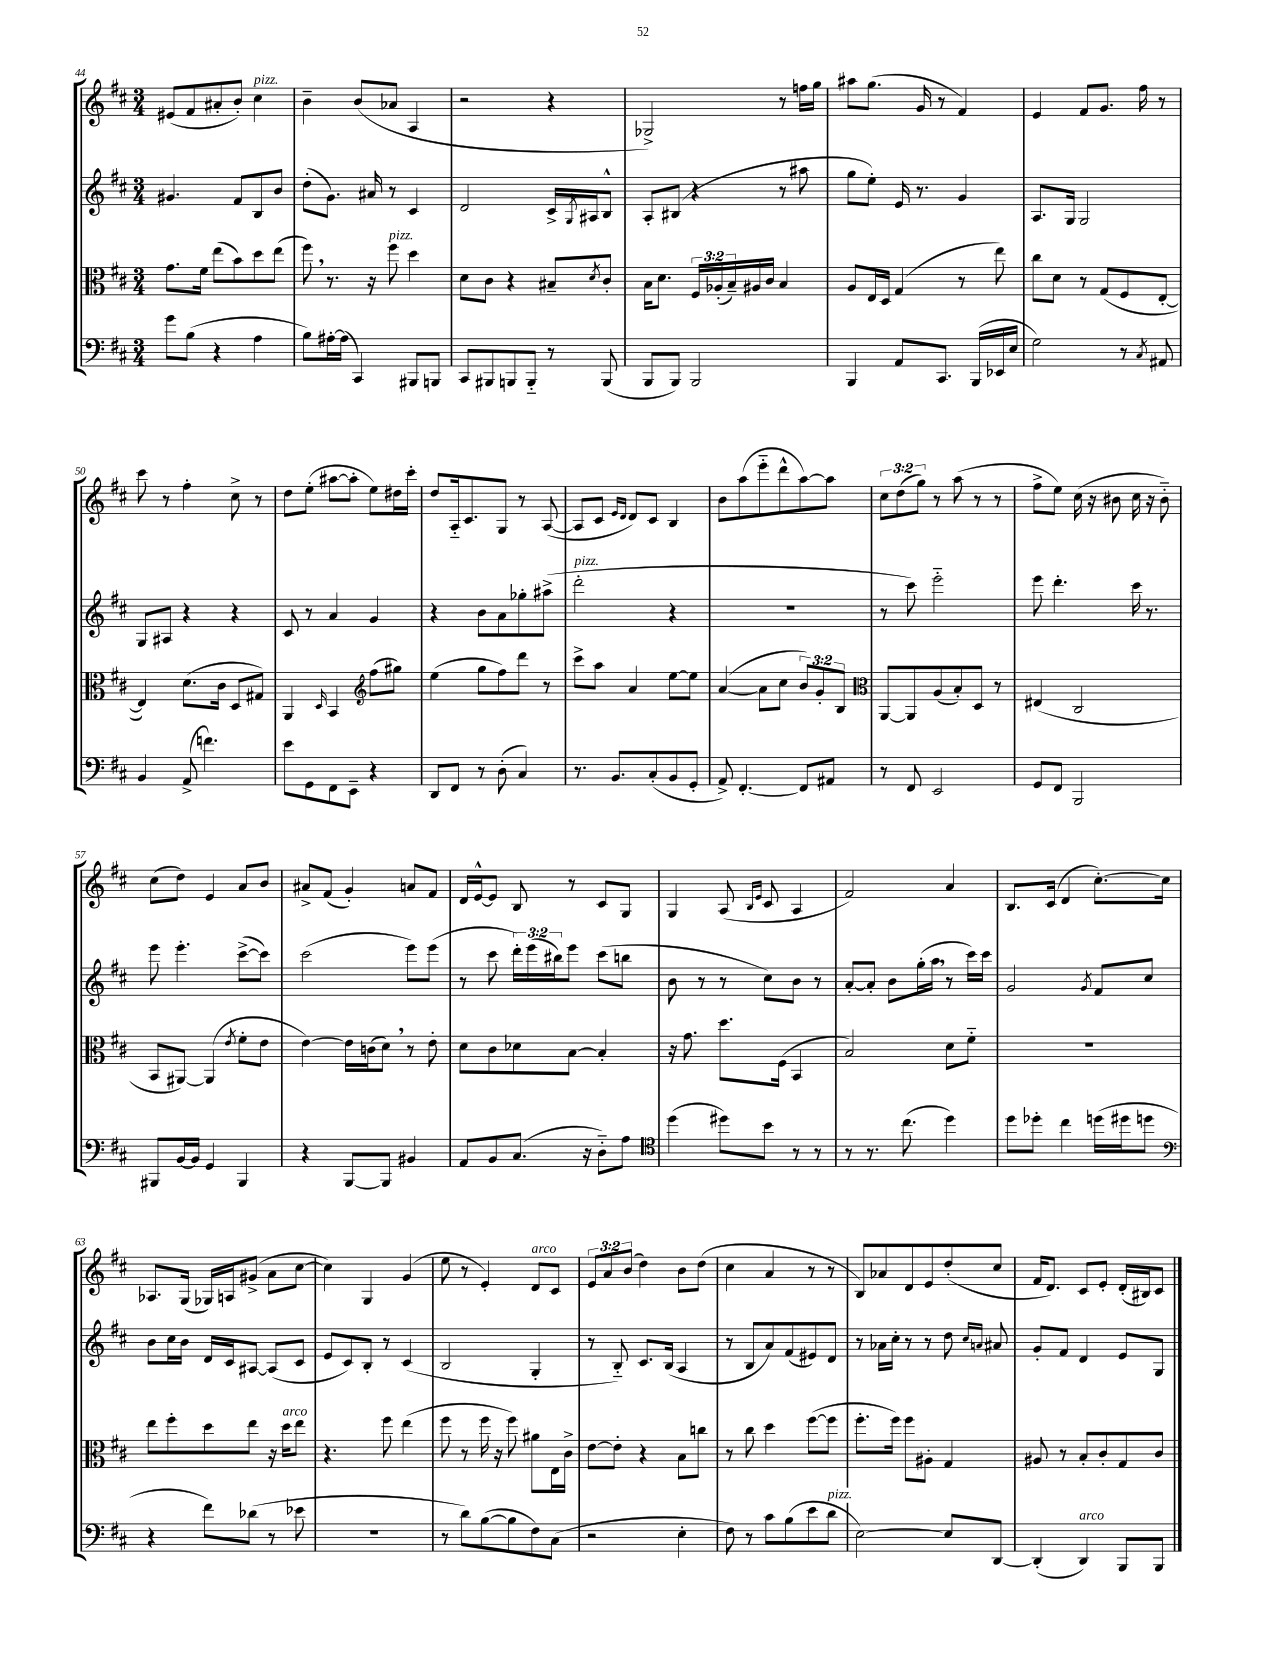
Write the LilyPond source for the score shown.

<<
\new StaffGroup <<
\new Staff = "s0" {
    \clef treble \key d \major \numericTimeSignature \time 3/4 \override Staff.TupletNumber.text = #tuplet-number::calc-fraction-text
    eis'8( fis'8 ais'8-. b'8-.) cis''4^\markup { \italic "pizz." } |
    b'4-- b'8( aes'8 a4 |
    r2 r4 |
    ges2->) r8 f''16 g''16 |
    ais''8 g''8.( g'16 r8 fis'4) |
    e'4 fis'8 g'8. fis''16 r8 |
    cis'''8 r8 fis''4-. cis''8-> r8 |
    d''8 e''8-.( ais''8~ ais''8-. e''8) dis''16 cis'''16-. |
    d''8 a16-_ cis'8. g8 r8 a8~( |
    a8 cis'8 \grace { e'16 d'16 } d'8) cis'8 b4 |
    b'8 a''8( e'''8-_ d'''8-^ a''8~) a''8 |
    \tuplet 3/2 { cis''8 d''8( g''8) } r8 a''8( r8 r8 |
    fis''8-> e''8) cis''16( r16 bis'8 cis''16 r16 bis'8-_) |
    cis''8( d''8) e'4 a'8 b'8 |
    ais'8-> fis'8( g'4-.) a'8 fis'8 |
    d'16 e'16~-^ e'8 b8 r8 cis'8 g8 |
    g4 a8( \grace { b16 e'16 } cis'8 a4 |
    fis'2) a'4 |
    b8. cis'16( d'4 cis''8.~-.) cis''16 |
    aes8. g16( ges16) a16 gis'8->( a'8 cis''8~ |
    cis''4) g4 g'4( |
    e''8 r8 e'4-.) d'8^\markup { \italic "arco" } cis'8 |
    \tuplet 3/2 { e'8 a'8 b'8( } d''4) b'8 d''8( |
    cis''4 a'4 r8 r8 |
    b8) aes'8 d'8 e'8 d''8-.( cis''8 |
    fis'16 d'8.) cis'8 e'8-. d'16-.( bis16) cis'8 \bar "|." |
}
\new Staff = "s1" {
    \clef treble \key d \major \numericTimeSignature \time 3/4 \override Staff.TupletNumber.text = #tuplet-number::calc-fraction-text
    gis'4. fis'8 b8 b'8 |
    d''8-.( g'8.) ais'16 r8 cis'4 |
    d'2 cis'16-> \acciaccatura { g8 } ais16 b8-^ |
    a8-. bis8( r4 r8 ais''8 |
    g''8 e''8-.) e'16 r8. g'4 |
    a8. g16 g2 |
    g8 ais8 r4 r4 |
    cis'8 r8 a'4 g'4 |
    r4 b'8 a'8 ges''8-. ais''8->( |
    d'''2-.^\markup { \italic "pizz." } r4 |
    R2. |
    r8 cis'''8) e'''2-_ |
    e'''8 d'''4.-. cis'''16 r8. |
    e'''8 e'''4.-. cis'''8~->( cis'''8) |
    cis'''2( e'''8) e'''8( |
    r8 cis'''8 \tuplet 3/2 { d'''16-.) e'''16( bis''16) } e'''8 cis'''8( b''8 |
    b'8 r8 r8 cis''8) b'8 r8 |
    a'8~-. a'8-. b'8 g''16-.( a''16 \breathe r8 cis'''16) cis'''16 |
    g'2 \acciaccatura { g'8 } fis'8 cis''8 |
    b'8 cis''16 b'16 d'16 cis'16 ais8~ ais8( cis'8 |
    e'8 cis'8) b8-. r8 cis'4( |
    b2 g4-. |
    r8 b8-_) cis'8. b16( a4 |
    r8 b8 a'8) fis'8( eis'8) d'8 |
    r8 aes'16 cis''16-. r8 r8 d''8 \grace { cis''16 a'16 } ais'8 |
    g'8-. fis'8 d'4 e'8 g8 \bar "|." |
}
\new Staff = "s2" {
    \clef alto \key d \major \numericTimeSignature \time 3/4 \override Staff.TupletNumber.text = #tuplet-number::calc-fraction-text
    g'8. fis'16 e''8( b'8) d''8 e''8( |
    fis''8) \breathe r8. r16 fis''8^\markup { \italic "pizz." } d''4 |
    d'8 cis'8 r4 bis8-- \acciaccatura { d'8 } cis'8-. |
    b16 d'8. \tuplet 3/2 { fis16 aes16-.( b16--) } ais16 cis'16 b4 |
    a8 e16 d16 g4( r8 e''8) |
    cis''8 d'8 r8 g8( fis8 e8~-. |
    e4) d'8.( cis'16 d8 gis8) |
    a,4 \grace { d16 } b,4 \clef treble fis''8( gis''8) |
    e''4( g''8 fis''8) d'''8 r8 |
    cis'''8-> a''8 a'4 e''8~ e''8 |
    a'4~( a'8 cis''8 \tuplet 3/2 { b'8) g'8-. b8 } |
    \clef alto a,8~ a,8 a8( b8-.) d8 r8 |
    eis4( cis2 |
    b,8 ais,8~) ais,4( \acciaccatura { e'8 } fis'8-. e'8 |
    e'4~) e'16 c'16( d'8) \breathe r8 e'8-. |
    d'8 cis'8 des'8 b8~ b4-. |
    r16 g'8. d''8. fis16( b,4 |
    b2) d'8 fis'8-_ |
    r2. |
    e''8 fis''8-. d''8 e''8 r16 d''16^\markup { \italic "arco" } e''8 |
    r4. fis''8 e''4( |
    fis''8 r8 fis''16 r16 fis''8) ais'8 e16 cis'16-> |
    e'8~ e'8-. r4 b8 c''8 |
    r8 cis''8 d''4 fis''8~( fis''8 |
    fis''8.-. fis''16) fis''8 ais8-. g4 |
    ais8 r8 b8-. cis'8-. g8 cis'8 \bar "|." |
}
\new Staff = "s3" {
    \clef bass \key d \major \numericTimeSignature \time 3/4
    g'8 b8( r4 a4 |
    b8) ais16~-. ais16( cis,4) bis,,8 b,,8 |
    cis,8 bis,,8 b,,8 b,,8-_ r8 b,,8( |
    b,,8 b,,8) b,,2 |
    b,,4 a,8 cis,8. b,,16( ees,16 e16 |
    g2) r8 \acciaccatura { cis8 } ais,8 |
    b,4 a,8->( f'4.) |
    e'8 g,8 fis,8 e,8-- r4 |
    d,8 fis,8 r8 d8-.( cis4) |
    r8. b,8. cis8-.( b,8 g,8-. |
    a,8->) fis,4.~-. fis,8 ais,8 |
    r8 fis,8 e,2 |
    g,8 fis,8 b,,2 |
    bis,,8 b,16~ b,16 g,4 bis,,4 |
    r4 b,,8~ b,,8 bis,4 |
    a,8 b,8 cis8.( r16 d8-_) a8 |
    \clef tenor d''4( dis''8) b'8 r8 r8 |
    r8 r8. cis''8.( d''4) |
    d''8 des''8-. cis''4 d''16( dis''16 d''8 |
    \clef bass r4 fis'8) des'8( r8 ees'8 |
    R2. |
    r8 d'8) b8~( b8 fis8) cis8( |
    r2 e4-. |
    fis8) r8 cis'8 b8( e'8 d'8^\markup { \italic "pizz." } |
    e2~) e8 d,8~ |
    d,4-.( d,4^\markup { \italic "arco" }) b,,8 b,,8 \bar "|." |
}
>>
>>
\layout { \context { \Score currentBarNumber = #44 } }
